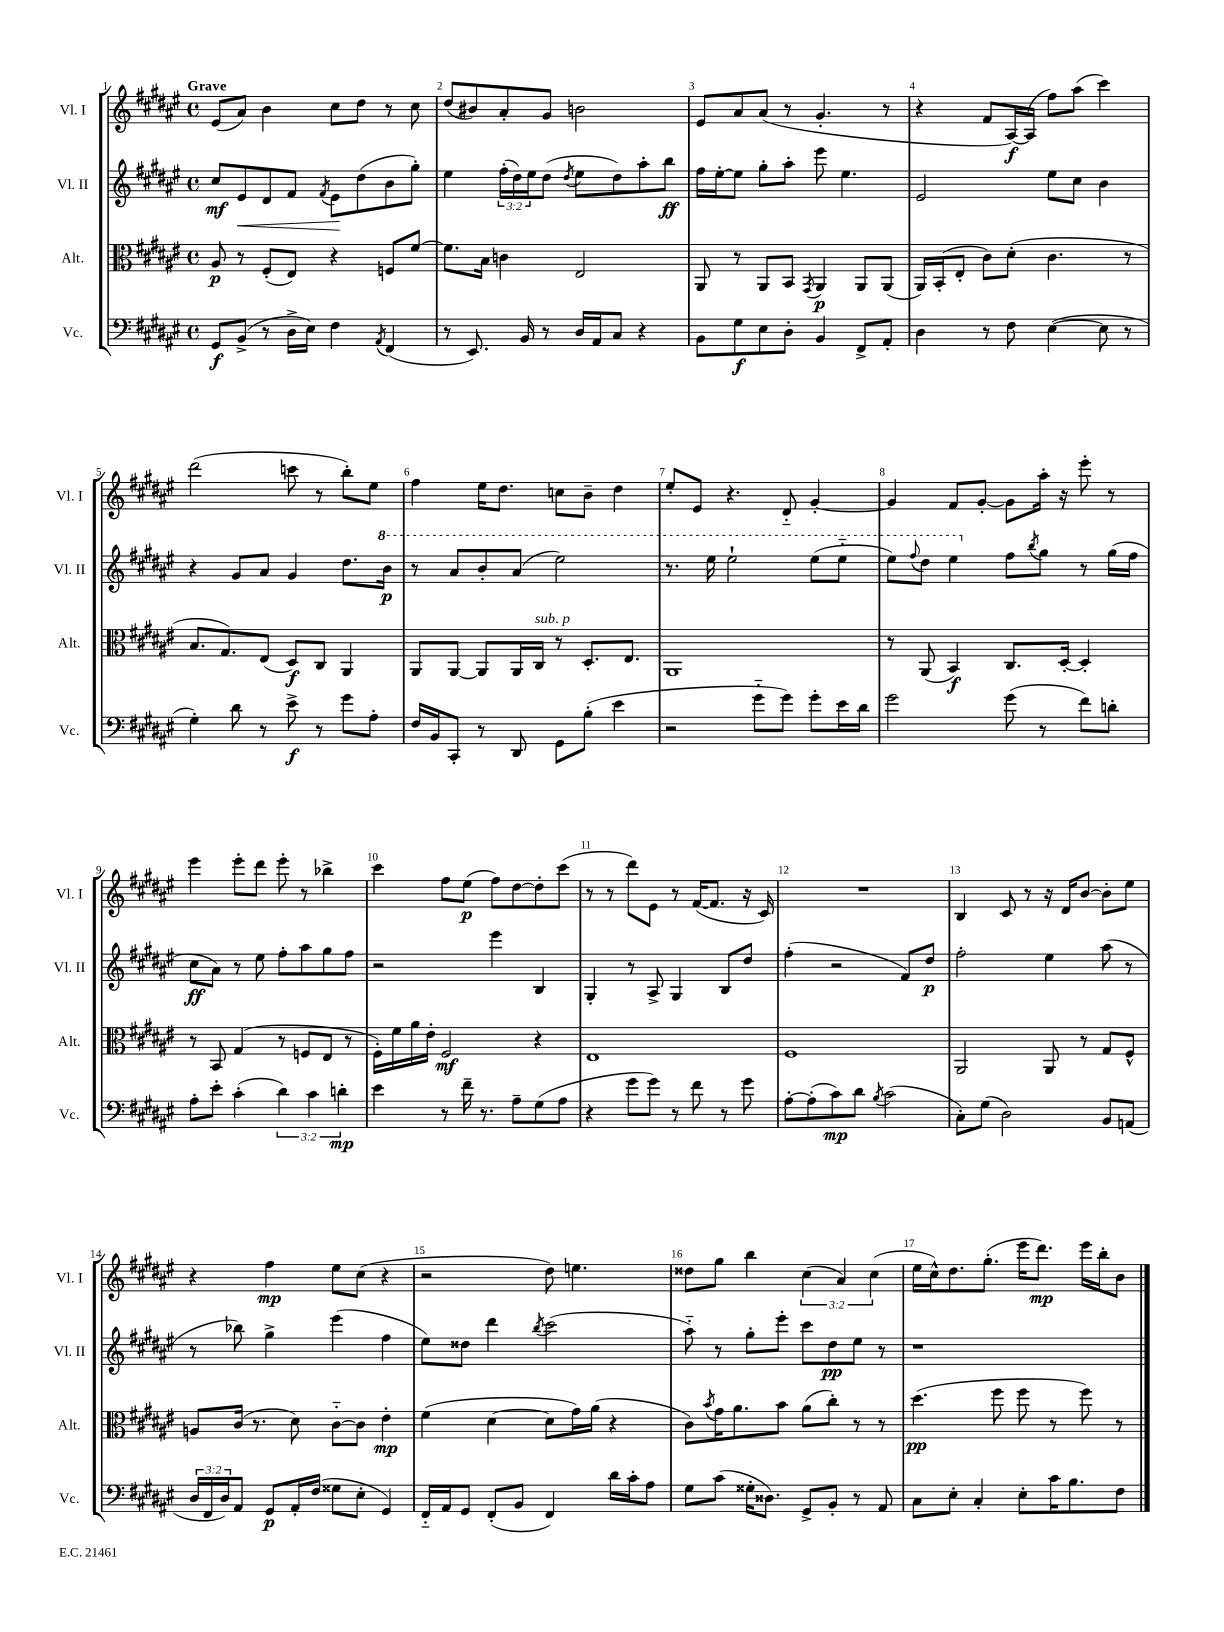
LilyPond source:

<<
\new StaffGroup <<
\new Staff = "s0" \with { instrumentName = "Vl. I" shortInstrumentName = "Vl. I" } {
    \clef treble \key fis \major \defaultTimeSignature \time 4/4 \override Staff.TupletNumber.text = #tuplet-number::calc-fraction-text \tempo "Grave"
    eis'8( ais'8) b'4 cis''8 dis''8 r8 cis''8 |
    dis''8( bis'8) ais'8-. gis'8 b'2 |
    eis'8 ais'8 ais'8( r8 gis'4.-. r8 |
    r4 fis'8 ais16~\f) ais16( fis''8) ais''8( cis'''4) |
    dis'''2( c'''8 r8 b''8-.) eis''8 |
    fis''4 eis''16 dis''8. c''8 b'8-- dis''4 |
    eis''8-. eis'8 r4. dis'8-_ gis'4~-. |
    gis'4 fis'8 gis'8~-. gis'8 ais''16-. r16 eis'''8-. r8 |
    eis'''4 eis'''8-. dis'''8 eis'''8-. r8 bes''4-> |
    cis'''4 fis''8 eis''8\p( fis''8) dis''8~ dis''8-. cis'''8( |
    r8 r8 dis'''8) eis'8 r8 fis'16~( fis'8. r16 cis'16) |
    R1 |
    b4 cis'8 r8 r16 dis'16 b'8~ b'8-. eis''8 |
    r4 fis''4\mp eis''8 cis''8( r4 |
    r2 dis''8) e''4. |
    disis''8 gis''8 b''4 \tuplet 3/2 { cis''4( ais'4) cis''4( } |
    eis''16 cis''16-^) dis''8. gis''8.-.( eis'''16 dis'''8.\mp) eis'''16 b''16-. b'8 \bar "|." |
}
\new Staff = "s1" \with { instrumentName = "Vl. II" shortInstrumentName = "Vl. II" } {
    \clef treble \key fis \major \defaultTimeSignature \time 4/4 \override Staff.TupletNumber.text = #tuplet-number::calc-fraction-text
    cis''8\mf eis'8\< dis'8 fis'8 \acciaccatura { fis'8 } eis'8\! dis''8( b'8 gis''8-.) |
    eis''4 \tuplet 3/2 { fis''16-.( dis''16) eis''16 } dis''8( \acciaccatura { dis''8 } eis''8 dis''8) ais''8-. b''8\ff |
    fis''16 eis''16~-. eis''8 gis''8-. ais''8-. eis'''8 eis''4. |
    eis'2 eis''8 cis''8 b'4 |
    r4 gis'8 ais'8 gis'4 dis''8. \ottava #1 b''16\p |
    r8 ais''8 b''8-. ais''8( eis'''2) |
    r8. eis'''16 eis'''2-! eis'''8( eis'''8-_ |
    eis'''8) \appoggiatura { fis'''8 } dis'''8 eis'''4 \ottava #0 fis''8 \acciaccatura { b''8 } gis''8 r8 gis''16( fis''16 |
    cis''8\ff ais'8) r8 eis''8 fis''8-. ais''8 gis''8 fis''8 |
    r2 eis'''4 b4 |
    gis4-. r8 ais8-> gis4 b8 dis''8 |
    fis''4-.( r2 fis'8) dis''8\p |
    fis''2-. eis''4 ais''8( r8 |
    r8 bes''8) gis''4-> eis'''4( fis''4 |
    eis''8) disis''8 dis'''4 \acciaccatura { b''8 } cis'''2( |
    ais''8-_) r8 gis''8-. eis'''8-. cis'''8 dis''8\pp eis''8 r8 |
    r1 \bar "|." |
}
\new Staff = "s2" \with { instrumentName = "Alt." shortInstrumentName = "Alt." } {
    \clef alto \key fis \major \defaultTimeSignature \time 4/4
    ais8\p r8 fis8-.( eis8) r4 f8 fis'8~ |
    fis'8. b16 c'4 eis2 |
    ais,8 r8 ais,8 b,8 \acciaccatura { gis,8 } ais,4\p ais,8 ais,8( |
    ais,16) b,16-.( eis8-. cis'8) dis'8-.( cis'4. r8 |
    b8. gis8.) eis8( dis8\f) cis8 ais,4 |
    ais,8 ais,8~ ais,8 ais,16 cis16^\markup { \italic "sub. p" } r8 dis8.-. eis8. |
    ais,1 |
    r8 ais,8( b,4\f) cis8. dis16~-. dis4-. |
    r8 b,8 gis4( r8 f8 eis8 r8 |
    fis16-.) fis'16 ais'16 eis'16-. fis2\mf r4 |
    eis1 |
    fis1 |
    ais,2 ais,8 r8 gis8 fis8-^ |
    a8 cis'16( r8. dis'8) cis'8~-_ cis'8 eis'4-.\mp |
    fis'4( dis'4~ dis'8 gis'16) ais'16( r4 |
    cis'8) \acciaccatura { b'8 } gis'16 ais'8. b'8 ais'8( cis''8-.) r8 r8 |
    dis''4.\pp( fis''8 fis''8 r8 fis''8) r8 \bar "|." |
}
\new Staff = "s3" \with { instrumentName = "Vc." shortInstrumentName = "Vc." } {
    \clef bass \key fis \major \defaultTimeSignature \time 4/4 \override Staff.TupletNumber.text = #tuplet-number::calc-fraction-text
    gis,8\f b,8->( r8 dis16-> eis16) fis4 \acciaccatura { ais,8 } fis,4( |
    r8 eis,8.) b,16 r8 dis16 ais,16 cis8 r4 |
    b,8 gis8\f eis8 dis8-. b,4 fis,8-> ais,8-. |
    dis4 r8 fis8 eis4~( eis8 r8 |
    gis4-.) dis'8 r8 eis'8->\f r8 gis'8 ais8-. |
    fis16 b,16 cis,8-. r8 dis,8 gis,8 b8-.( eis'4 |
    r2 gis'8-_ gis'8) gis'8-. eis'16 dis'16 |
    gis'2 gis'8( r8 fis'8) d'8-. |
    ais8-. eis'8-. cis'4-.( \tuplet 3/2 { dis'4) cis'4 d'4-.\mp } |
    eis'4 r8 fis'16-- r8. ais8-- gis8( ais8 |
    r4 gis'8 gis'8) r8 fis'8 r8 gis'8 |
    ais8~-. ais8-.( cis'8\mp) dis'8 \acciaccatura { b8 } cis'2( |
    cis8-.) gis8( dis2) b,8 a,8( |
    \tuplet 3/2 { dis16 fis,16 dis16) } ais,8 gis,8\p ais,16-. fis16( gisis8 eis8-. gis,4) |
    fis,16-_ ais,16 gis,8 fis,8-.( b,8 fis,4) dis'16 cis'16-. ais8 |
    gis8 cis'8( gisis16-. disis8.) gis,8-> b,8-. r8 ais,8 |
    cis8 eis8-. cis4-. eis8-. cis'16 b8. fis8 \bar "|." |
}
>>
>>
\layout { \context { \Score \override BarNumber.break-visibility = ##(#f #t #t) barNumberVisibility = #all-bar-numbers-visible } }
